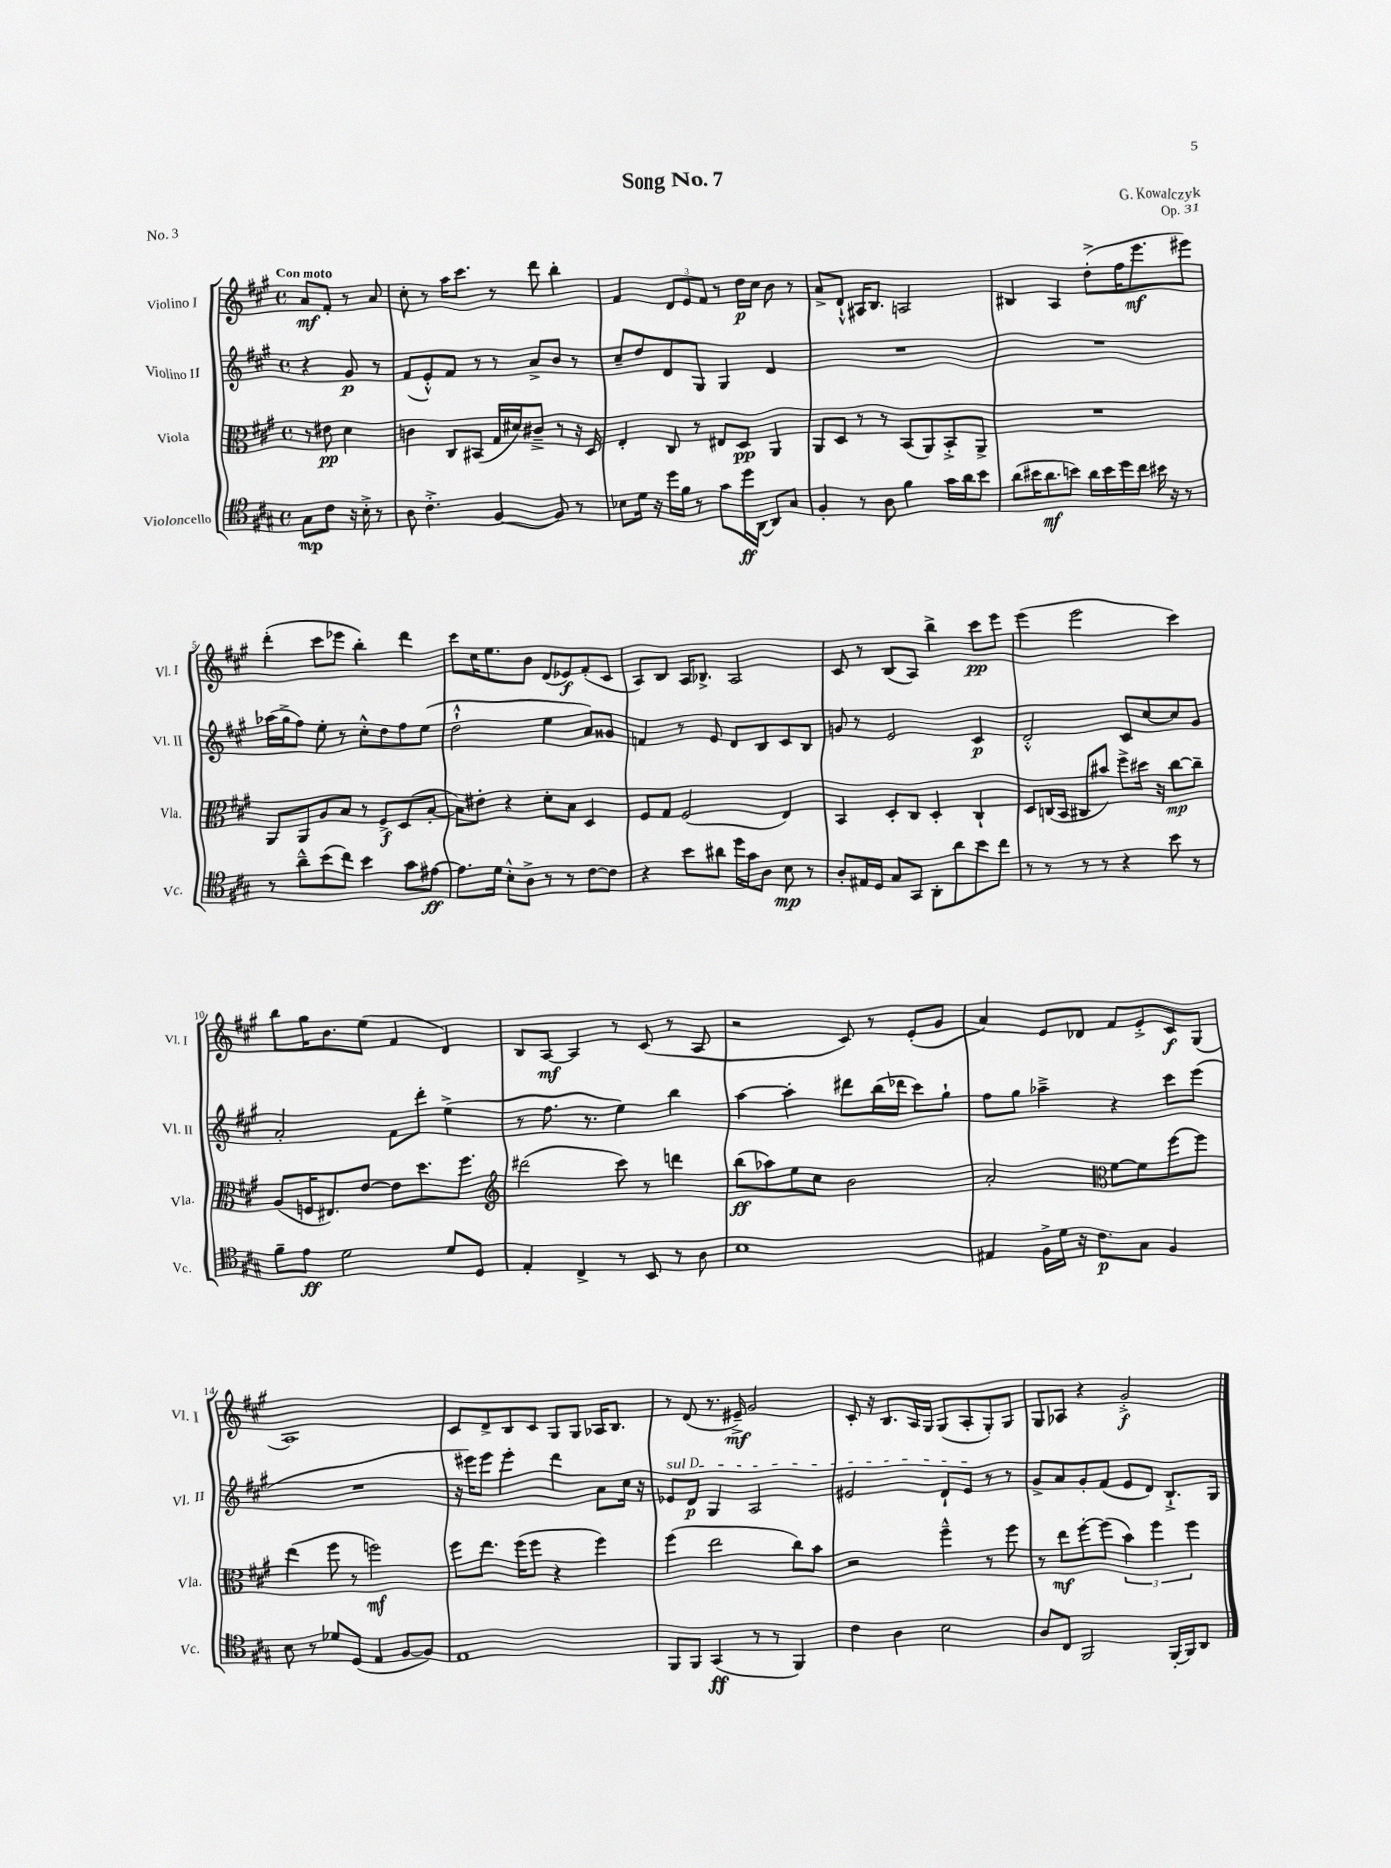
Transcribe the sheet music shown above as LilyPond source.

\header { title = "Song No. 7" composer = "G. Kowalczyk" opus = "Op. 31" piece = "No. 3" }
<<
\new StaffGroup <<
\new Staff = "s0" \with { instrumentName = "Violino I" shortInstrumentName = "Vl. I" } {
    \clef treble \key a \major \defaultTimeSignature \time 4/4 \partial 2 \tempo "Con moto"
    a'8\mf fis'8-. r8 a'8 |
    cis''8-. r8 a''16 cis'''8. r8 d'''8 b''4-. |
    fis'4 \tuplet 3/2 { d'8 e'8 fis'8 } r8 d''16\p cis''16 b'8 r8 |
    a'8-> d'8-!-^ ais16 b8. a2 |
    bis4 a4 d''8-.->( fis''16 e'''8.\mf eis'''8) |
    d'''4-.( cis'''8 ees'''8 b''4-.) d'''4 |
    cis'''8 cis''16 e''8. b'8 d'8( ees'8\f) fis'8-.( cis'8 |
    a8) b8 a16 bes8.-> a2 |
    cis'8 r8 b8( a8) b''4-> cis'''8\pp e'''8 |
    e'''4( e'''2 cis'''4) |
    b''8 gis''16 b'8. e''8( fis'4 d'4) |
    b8 a8~\mf a4 r8 cis'8( r8 a8 |
    r2 cis'8) r8 e'8-.( gis'8 |
    a'4) e'8 des'8 fis'8 e'8-.-> cis'8\f gis8( |
    a1) |
    cis'8 d'8-> b8 cis'8 gis8 gis8 aes16 b8. |
    r8 d'8( r8. eis'16--->\mf) gis'2 |
    cis'8-. r16 b8. a16 gis16 gis8( a8-. gis8-.) gis8 |
    gis8 aes8 r4 gis'2-.->\f \bar "|." |
}
\new Staff = "s1" \with { instrumentName = "Violino II" shortInstrumentName = "Vl. II" } {
    \clef treble \key a \major \defaultTimeSignature \time 4/4 \partial 2
    r4 gis'8\p r8 |
    fis'8( e'8-.-^) fis'8 r8 r8 a'8-> b'8 r8 |
    cis''8-- d''8 d'8 gis8 gis4 d'4 |
    R1 |
    R1 |
    aes''16( gis''16-> fis''8) e''8-. r8 cis''8-.-^ d''8 fis''8 e''8( |
    d''2-!-^ e''4 a'8) gisis'8 |
    f'4 r8 e'8 d'8 b8 cis'8 b8 |
    g'8 r8 e'2 cis'4\p |
    d'2-.-^ cis'8 cis''8~ cis''8 gis'8 |
    a'2-. fis'8 d'''8-. e''4->( |
    r8 fis''8. r8. e''4) b''4 |
    a''4~ a''4-. dis'''8 b''16( des'''16 cis'''8) gis''8-! |
    fis''8 gis''8 aes''4---> r4 cis'''8 e'''8( |
    R1 |
    r16 eis'''16) eis'''8 eis'''4-. d'''4 a'8 cis''16 r16 |
    \once \override TextSpanner.bound-details.left.text = \markup { \italic "sul D" } ees'8\startTextSpan d'8\p gis4 a2 |
    eis'2 d'8-! eis'8\stopTextSpan r8 r8 |
    gis'8-> a'8 gis'8-. fis'8( e'8 d'8) b8.-!-> gis16 \bar "|." |
}
\new Staff = "s2" \with { instrumentName = "Viola" shortInstrumentName = "Vla." } {
    \clef alto \key a \major \defaultTimeSignature \time 4/4 \partial 2
    r8 eis'8\pp d'4 |
    c'4 cis8 bis,8( gis16 dis'16) cis'8---> r8 r16 d16 |
    e4-. cis8 r8 eis8 d8\pp a,4 |
    a,8 d8 r8 r8 b,8( a,8) b,8-.-> a,8-> |
    R1 |
    a,8 a,8 a8 b8 r8 fis8->\f d8( b8~-. |
    b8) eis'8-. r4 d'8-. b8 d4 |
    fis8 gis8 fis2( e4) |
    b,4 d8-. cis8 d4-. cis4-! |
    d8 c16( b,16 cis8 bis'8) fis''8-> dis''16 r16 cis''8~\mp cis''8-- |
    a8( f16 eis8.) e'8~ e'8 d''8. fis''8. |
    \clef treble dis'''2( cis'''8) r8 d'''4 |
    b''8\ff( aes''8) e''8 cis''8 b'2 |
    a'2-. \clef alto fis'8~ fis'8 fis''8~ fis''8 |
    e''4( fis''8 r8 f''2\mf) |
    fis''8 e''8. fis''16( fis''8 r4 fis''4) |
    fis''4( e''2 cis''8) b'8 |
    r2 fis''4---^ r8 fis''8 |
    r8 e''8\mf fis''8~-. fis''8( \tuplet 3/2 { b'4) fis''4 fis''4 } \bar "|." |
}
\new Staff = "s3" \with { instrumentName = "Violoncello" shortInstrumentName = "Vc." } {
    \clef tenor \key a \major \defaultTimeSignature \time 4/4 \partial 2
    gis8\mp cis'8 r16 b16-.-> r8 |
    a8 cis'4.-.-> fis4~ fis8 r8 |
    bes8 d'16 r16 d''16 fis'16 r8 gis'8 d''16\ff a,16~ a,8 gis8 |
    fis4-. r8 a8 fis'4 gis'16 a'16 b'8 |
    a'8( bis'16 a'8.\mf b'8) a'16 b'16 d''16 cis''16 bis'16 r16 r8 |
    r8 a'8---^ b'8( cis''8) b'4 gis'8 eis'8~\ff |
    eis'8. d'16 b8-.-^ a8-> r8 r8 cis'8~ cis'8 |
    r4 b'8 ais'8 d''16 gis'16 a8 b8\mp r8 |
    a8-. eis16 d16 gis8 gis,8 a,8-. a'8 b'8 cis''8 |
    r8 r8 r8 r8 r4 b'8 r8 |
    fis'8-- e'8\ff d'2 d'8 d8 |
    e4-. cis4-> r8 b,8 r8 a8 |
    b1 |
    eis4 fis16-> d'16 r16 cis'8.\p gis8 fis4 |
    b8 r8 des'8 d8( e4 fis8~ fis8) |
    e1 |
    fis,8 fis,8 gis,4\ff( r8 r8 fis,4) |
    cis'4 a4 b2 |
    a8 cis8 fis,2 fis,16~-. fis,16 a,8 \bar "|." |
}
>>
>>
